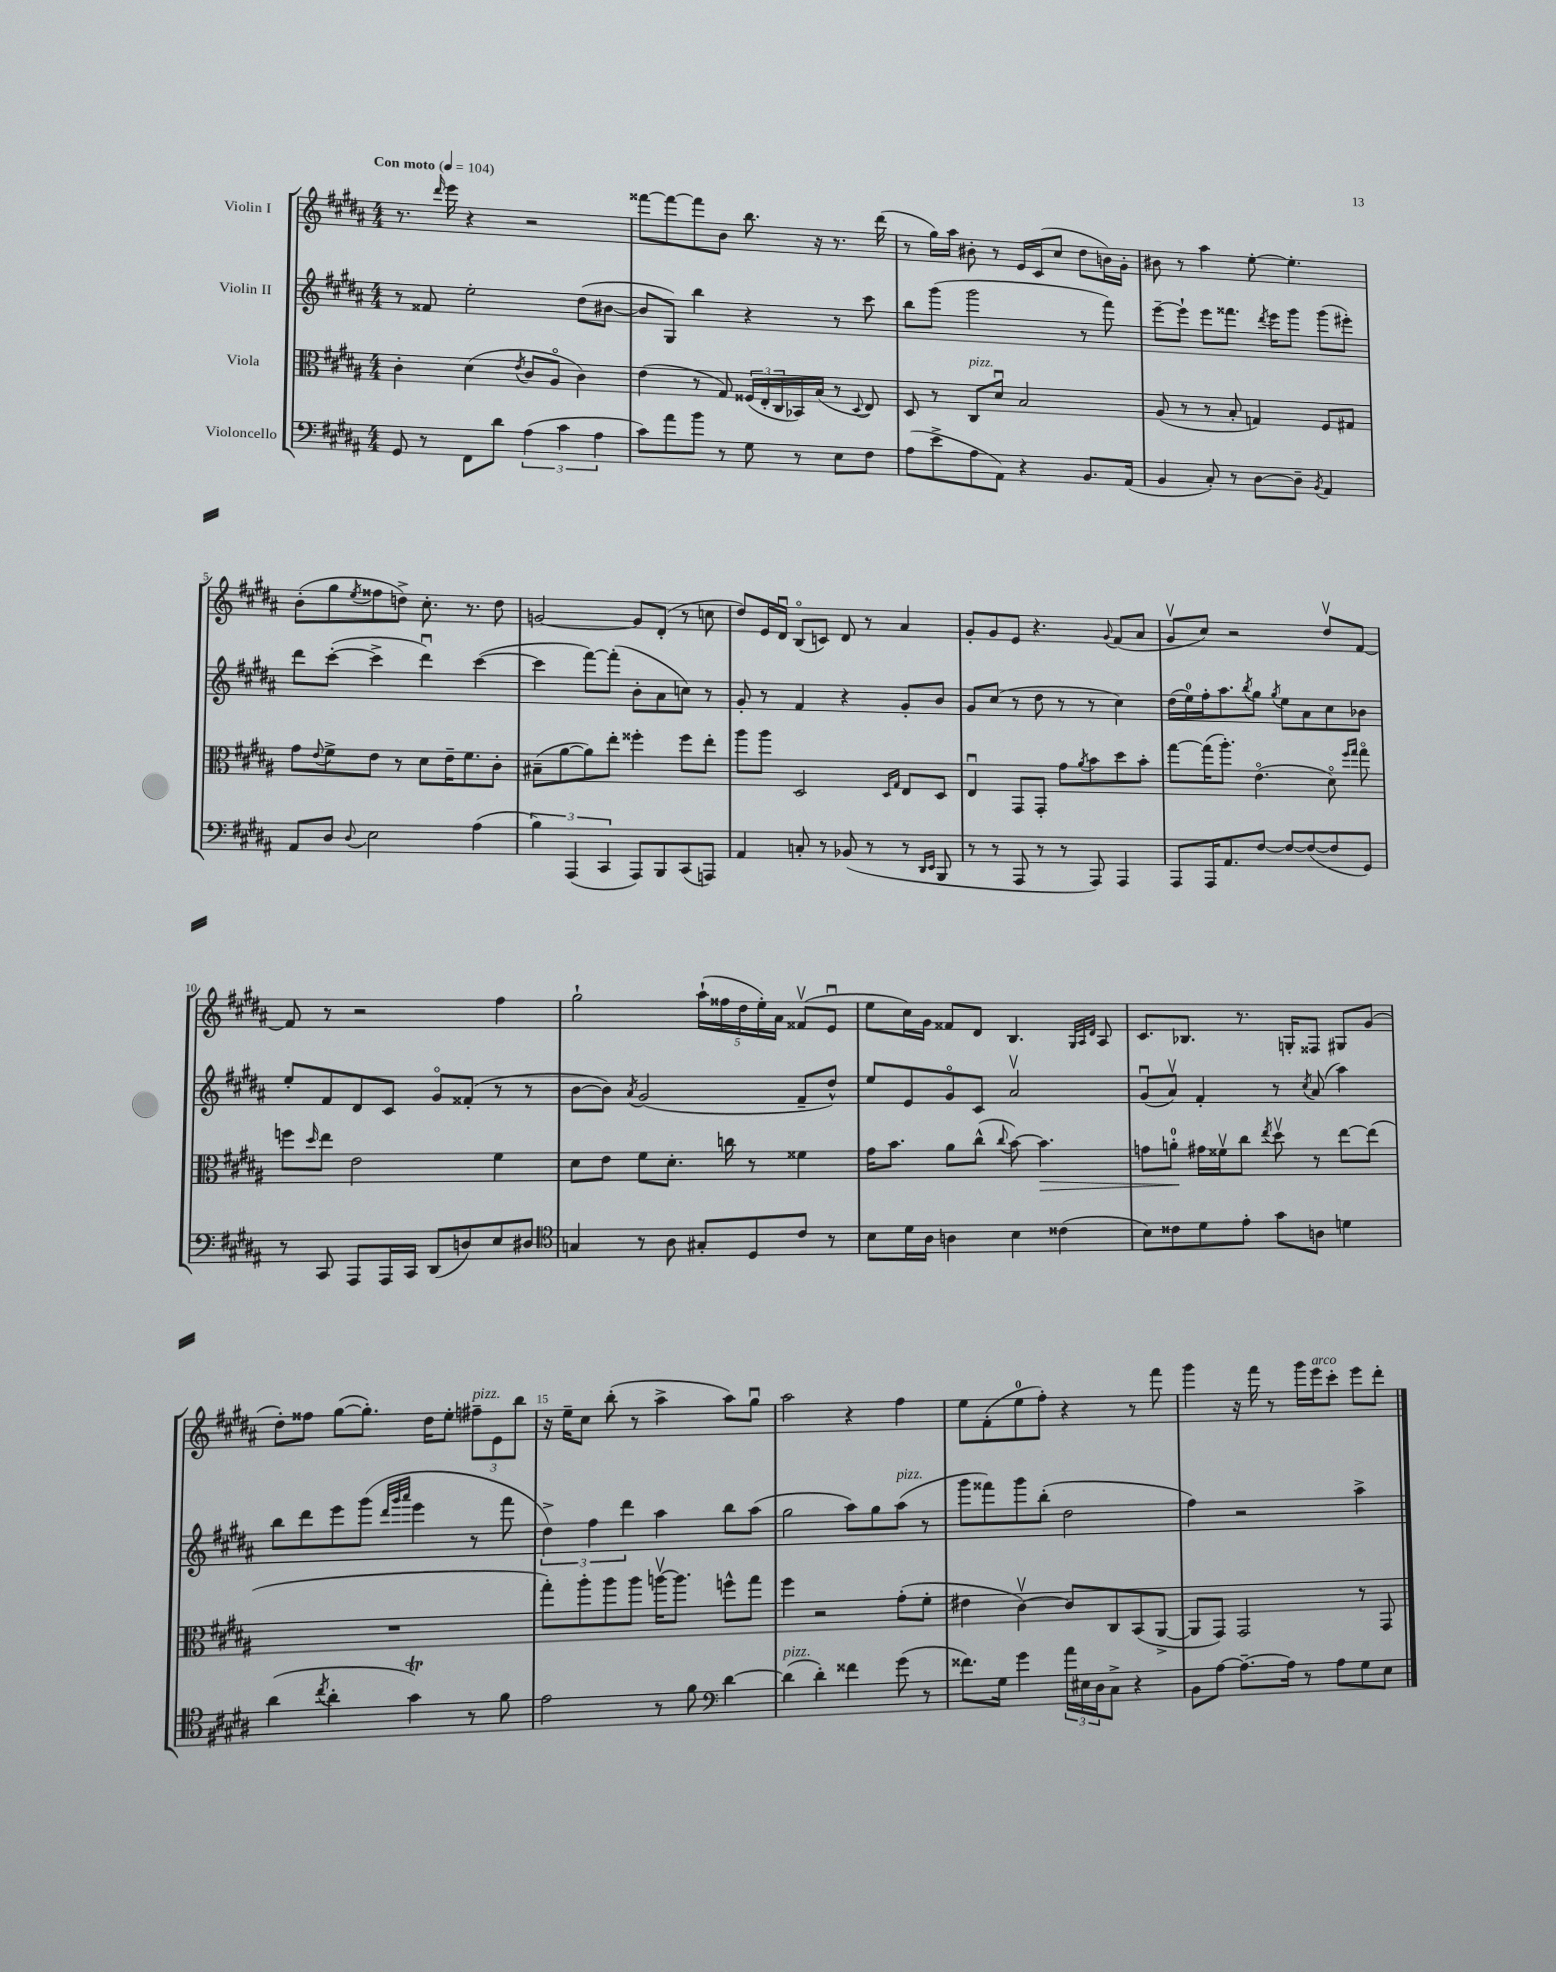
<<
\new StaffGroup <<
\new Staff = "s0" \with { instrumentName = "Violin I" } {
    \clef treble \key b \major \numericTimeSignature \time 4/4 \tempo "Con moto" 4 = 104
    r8. \grace { dis'''16 } e'''16 r4 r2 |
    fisis'''8~ fisis'''8~ fisis'''8 b'8 b''8. r16 r8. dis'''16( |
    r8 gis''16) ais''16 bis'8-. r8 e'16 cis'16( cis''8 dis''8 b'16) gis'16-. |
    bis'8 r8 ais''4 e''8~-. e''4.-. |
    b'8-.( gis''8 \acciaccatura { e''8 } fisis''8 d''8->) cis''8.-. r8. d''8 |
    g'2~ g'8 dis'8-.( r8 c''8 |
    dis''8) e'16 dis'16\downbow b8\flageolet( c'8) dis'8 r8 ais'4 |
    gis'8-. gis'8 e'8 r4. \appoggiatura { gis'8 } fis'8( ais'8 |
    gis'8\upbow cis''8) r2 dis''8\upbow fis'8~ |
    fis'8 r8 r2 fis''4 |
    gis''2-! \tuplet 5/4 { ais''16-!( fisis''16 dis''16 e''16-.) ais'16 } fisis'8\upbow( e'8\downbow |
    e''8 cis''16) gis'16 fisis'8 dis'8 b4. \grace { gis32 ais32 dis'32 } ais8 |
    cis'8. bes8. r8. g16-. fisis8 gis8 gis'8( |
    dis''8-.) fisis''8 gis''8~( gis''8.-.) dis''16 e''8-. \tuplet 3/2 { fis''8--^\markup { \italic "pizz." } e'8 b''8 } |
    r16 e''16-- cis''8 b''8-.( r8 ais''4-> ais''8) gis''8\downbow |
    ais''2 r4 fis''4 |
    e''8 fis'8-.( e''8-0 fis''8-.) r4 r8 fis'''8 |
    gis'''4 r16 fis'''16 r8 gis'''16 e'''16^\markup { \italic "arco" } cis'''8-. e'''8 dis'''8-. \bar "|." |
}
\new Staff = "s1" \with { instrumentName = "Violin II" } {
    \clef treble \key b \major \numericTimeSignature \time 4/4
    r8 fisis'8 e''2-. dis''8( bis'8~ |
    bis'8 gis8) b''4 r4 r8 cis'''8 |
    b''8 gis'''8( gis'''2 r8 fis'''8) |
    e'''8~-- e'''8-! e'''8 fisis'''8. \acciaccatura { dis'''8 } e'''16 gis'''8 gis'''8( eis'''8-.) |
    dis'''8 cis'''8~-.( cis'''4-> dis'''4\downbow) cis'''4~( |
    cis'''4 fis'''8~) fis'''8-.( b'8-. ais'8 c''8) r8 |
    gis'8-. r8 fis'4 r4 gis'8-. b'8 |
    gis'8 cis''8( r8 dis''8 r8 r8 cis''4) |
    dis''16( e''16-0) fis''16-. ais''8. \acciaccatura { b''8 } gis''8 \acciaccatura { gis''8 } e''8 ais'8 cis''8 bes'8 |
    e''8-. fis'8 dis'8 cis'8 gis'8\flageolet fisis'8-.( r8 r8 |
    b'8~ b'8) \acciaccatura { ais'8 } gis'2( fis'8-- dis''8-^) |
    e''8 e'8 gis'8\flageolet cis'8 ais'2\upbow |
    gis'8\downbow( ais'8\upbow) fis'4-. r8 \acciaccatura { cis''8 } ais'8( ais''4) |
    b''8 dis'''8 e'''8 gis'''8( \grace { dis'''32 gis'''32 ais'''32 } e'''4 r8 fis'''8 |
    \tuplet 3/2 { dis''4->) fis''4 dis'''4 } ais''4 b''8 ais''8( |
    gis''2 ais''8) gis''8 ais''8^\markup { \italic "pizz." }( r8 |
    gis'''8 fisis'''8) gis'''8 b''8-.( dis''2 |
    fis''4) r2 ais''4-> \bar "|." |
}
\new Staff = "s2" \with { instrumentName = "Viola" } {
    \clef alto \key b \major \numericTimeSignature \time 4/4
    cis'4-. dis'4( \acciaccatura { e'8 } cis'8 ais8\flageolet cis'4) |
    e'4( r8 gis8) \tuplet 3/2 { fisis16( e16-. cis16 } bes,16) b16( r8 \appoggiatura { dis8 } e8) |
    dis8 r8 cis8^\markup { \italic "pizz." } dis'8\downbow b2 |
    ais8( r8 r8 b8-. g4) fis8 gis8 |
    gis'8 \appoggiatura { e'8 } fis'8-> e'8 r8 dis'8 e'16-- fis'8. cis'8-. |
    bis8--( ais'8~ ais'8) e''8-. fisis''4-. fisis''8 e''8-. |
    ais''8 ais''8 dis2 \grace { dis16 gis16 } e8 dis8 |
    e4\downbow gis,8 gis,8-. gis'8 \acciaccatura { ais'8 } b'8 dis''8 b'8-. |
    gis''8~ gis''16( ais''8.-.) e'4.\flageolet( dis'8\flageolet) \grace { fis''16 gis''16 } gis''8\flageolet |
    f''8 \grace { dis''16 } e''8 e'2 fis'4 |
    dis'8 e'8 fis'8 dis'8.-. c''16 r8 fisis'4 |
    gis'16 b'8. ais'8 cis''8-^( \appoggiatura { cis''8 } b'8~) b'4.\> |
    g'8 a'8-0-.\! gis'16 fisis'16\upbow cis''8 \acciaccatura { e''8 } dis''8\upbow r8 e''8~ e''8( |
    R1 |
    gis''8-.) ais''8-. ais''8 ais''8 a''16~\upbow a''8. f''8-^ gis''8 |
    fis''4 r2 gis'8-.( fis'8-. |
    eis'4 cis'4~\upbow) cis'8 cis8 b,8( ais,8~-> |
    ais,8 gis,8) gis,2 r8 gis,8 \bar "|." |
}
\new Staff = "s3" \with { instrumentName = "Violoncello" } {
    \clef bass \key b \major \numericTimeSignature \time 4/4
    gis,8 r8 fis,8 dis'8 \tuplet 3/2 { ais4( cis'4 ais4 } |
    cis'8) ais'8 b'8 r8 gis8 r8 e8 fis8 |
    ais8( e'8-> ais8 ais,8) r4 b,8. ais,16( |
    b,4 cis8-.) r8 dis8~ dis8-- \acciaccatura { b,8 } ais,4 |
    ais,8 dis8 \appoggiatura { dis8 } e2 ais4( |
    \tuplet 3/2 { b4) ais,,4( cis,4 } ais,,8) b,,8 cis,8( a,,8) |
    ais,4 c8-. r8 bes,8( r8 r8 \grace { dis,16 e,16 } b,,8 |
    r8 r8 ais,,8 r8 r8 ais,,8) ais,,4 |
    ais,,8 ais,,16 ais,8. fis8~ fis8~ fis8~( fis8 gis,8) |
    r8 cis,8 ais,,8 ais,,16 cis,16 dis,8( d8) e8 dis8 |
    \clef tenor g4 r8 ais8 gis8-. dis8 cis'8 r8 |
    b8 dis'16 ais16 a4 b4 cisis'4( |
    b8) cisis'8 dis'8 e'8-. gis'8 a8 d'4 |
    ais'4( \acciaccatura { cis''8 } ais'4-. gis'4\trill) r8 fis'8 |
    e'2 r8 fis'8 \clef bass dis'4~ |
    dis'4^\markup { \italic "pizz." }( dis'4-.) fisis'4 gis'8( r8 |
    fisis'8.) gis16 gis'4 \tuplet 3/2 { ais'16 eis16 dis16 } cis8-> r4 |
    b,8 ais8~ ais8.~-- ais16 r8 ais8 gis8 e8 \bar "|." |
}
>>
>>
\layout { \context { \Score \override BarNumber.break-visibility = ##(#f #t #t) barNumberVisibility = #(every-nth-bar-number-visible 5) } }
